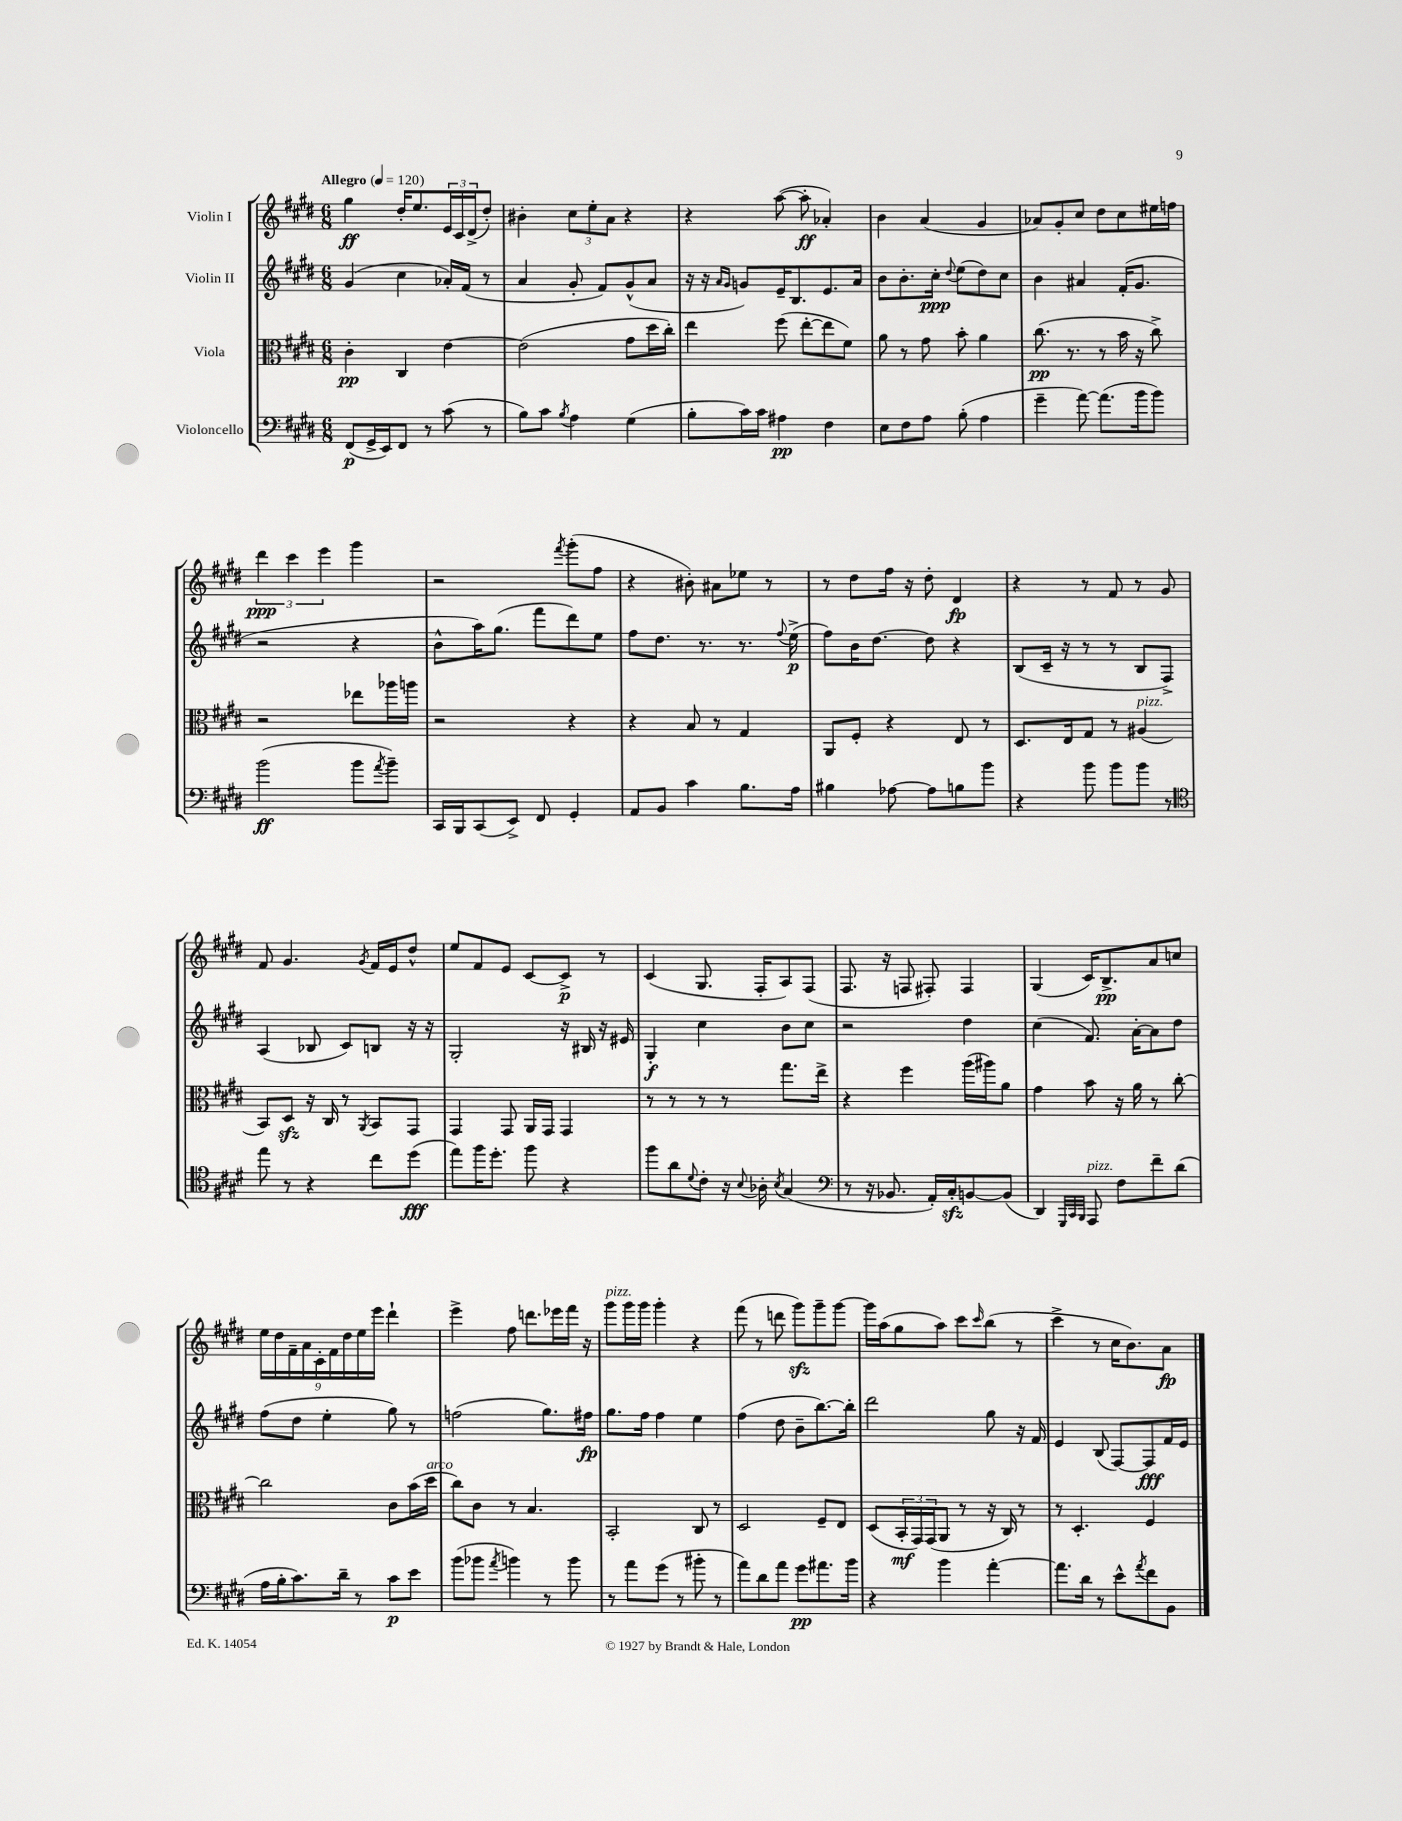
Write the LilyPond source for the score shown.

<<
\new StaffGroup <<
\new Staff = "s0" \with { instrumentName = "Violin I" } {
    \clef treble \key e \major \numericTimeSignature \time 6/8 \tempo "Allegro" 4 = 120
    gis''4\ff dis''16-. e''8. \tuplet 3/2 { e'16 cis'16 dis'16->( } dis''8-.) |
    bis'4-. \tuplet 3/2 { cis''8 e''8-. a'8 } r4 |
    r4 a''8~( a''8-.\ff aes'4-.) |
    b'4 a'4( gis'4 |
    aes'8) gis'8-. cis''8 dis''8 cis''8 eis''16 f''16 |
    \tuplet 3/2 { dis'''4\ppp cis'''4 e'''4 } gis'''4 |
    r2 \acciaccatura { fis'''8 } gis'''8-.( fis''8 |
    r4 bis'8-.) ais'8 ees''8 r8 |
    r8 dis''8 fis''16 r16 dis''8-. dis'4\fp |
    r4 r8 fis'8 r8 gis'8 |
    fis'8 gis'4. \acciaccatura { gis'8 } fis'16 e'16 dis''8-^ |
    e''8 fis'8 e'8 cis'8~ cis'8->\p r8 |
    cis'4( gis8. fis16-. a8) fis8( |
    fis8. r16 f8 fis8-.) fis4 |
    gis4( cis'16) b8.->\pp a'8 c''8 |
    \tuplet 9/8 { e''16 dis''16 fis'16-- a'16 cis'16-. fis'16 dis''16 e''16 e'''16 } dis'''4-! |
    e'''4-> fis''8 d'''8. ees'''16 fis'''16 r16 |
    gis'''8^\markup { \italic "pizz." } gis'''16 gis'''16 gis'''4-. r4 |
    fis'''8( r8 d'''8 gis'''8\sfz) gis'''8-- gis'''8~ |
    gis'''16 a''16( gis''8 a''8) cis'''8 \grace { cis'''16 } b''8( r8 |
    cis'''4-> r8 cis''16 b'8.) a'8\fp \bar "|." |
}
\new Staff = "s1" \with { instrumentName = "Violin II" } {
    \clef treble \key e \major \numericTimeSignature \time 6/8
    gis'4( cis''4 aes'16-.) fis'16( r8 |
    a'4 gis'8-. fis'8) gis'8-^( a'8 |
    r16 r16 \grace { a'16 gis'16 } g'8) e'16-- b8. e'8. a'16 |
    b'8 b'8.-. cis''16-.\ppp \appoggiatura { dis''8 } e''8( dis''8) cis''8 |
    b'4 ais'4 fis'16-.( gis'8. |
    r2 r4 |
    b'8-^ a''16) gis''8.( fis'''8 dis'''8) e''8 |
    fis''8 dis''8. r8. r8. \appoggiatura { fis''8 } e''16->\p( |
    fis''8) b'16 dis''8.~ dis''8 r4 |
    b8( cis'16-- r16 r8 r8 b8 fis8->) |
    a4( bes8 cis'8) b8 r16 r16 |
    gis2-. r16 bis16 r16 eis'16 |
    gis4-.\f cis''4 b'8 cis''8 |
    r2 dis''4 |
    cis''4( fis'8.) a'16~-. a'8 dis''8 |
    fis''8( dis''8 e''4-. gis''8) r8 |
    f''2( gis''8.) fis''16\fp |
    gis''8. fis''16 fis''4 e''4 |
    fis''4( dis''8 b'8-- b''8.~) b''16-. |
    dis'''2 gis''8 r16 fis'16 |
    e'4 b8( fis8~) fis8\fff fis'16 e'16 \bar "|." |
}
\new Staff = "s2" \with { instrumentName = "Viola" } {
    \clef alto \key e \major \numericTimeSignature \time 6/8
    cis'4-.\pp cis4 e'4~ |
    e'2( gis'8 dis''16 cis''16-.) |
    e''4 fis''8( e''8~-. e''8 fis'8) |
    a'8 r8 gis'8 b'8-. a'4 |
    cis''8.\pp( r8. r8 b'16 r16 cis''8->) |
    r2 ees''8 aes''16 a''16 |
    r2 r4 |
    r4 b8 r8 gis4 |
    a,8 fis8-. r4 e8 r8 |
    dis8. e16 gis8 r8 ais4^\markup { \italic "pizz." }( |
    b,8) dis8\sfz r16 cis16 r8 \acciaccatura { a,8 } b,8 gis,8 |
    gis,4 gis,8 a,16 gis,16 gis,4 |
    r8 r8 r8 r8 gis''8. e''16-> |
    r4 fis''4 a''16( ais''16) a'8 |
    gis'4 b'8 r16 a'16 r8 cis''8~-. |
    cis''2 cis'8 b'16( dis''16^\markup { \italic "arco" } |
    cis''8) cis'8 r8 b4. |
    b,2-. cis8 r8 |
    dis2 fis8-- e8 |
    dis8( \tuplet 3/2 { b,16-.\mf gis,16) gis,16( } a,8 r8 r16 cis16) r8 |
    r8 dis4.-. fis4 \bar "|." |
}
\new Staff = "s3" \with { instrumentName = "Violoncello" } {
    \clef bass \key e \major \numericTimeSignature \time 6/8
    fis,8\p( gis,16-> e,16) fis,8 r8 cis'8( r8 |
    b8) cis'8 \acciaccatura { b8 } a4 gis4( |
    b8-. cis'16) cis'16 ais4\pp fis4 |
    e8 fis8 a8 b8-.( a4 |
    gis'4-- a'8~) a'8.( b'16 b'8) |
    b'2\ff( b'8 \acciaccatura { a'8 } b'8--) |
    cis,16 b,,16 cis,8( e,8->) fis,8 gis,4-. |
    a,8 b,8 cis'4 b8. a16 |
    bis4 aes8~ aes8 b8 b'8 |
    r4 b'8 b'8 b'8 r8 |
    \clef tenor e''8 r8 r4 cis''8 dis''8\fff( |
    e''8) fis''16 dis''8.-. fis''8 r4 |
    fis''8 a'8 \appoggiatura { dis'8 } cis'8-. r16 \appoggiatura { b8 } aes16-. \acciaccatura { b8 } gis4( |
    \clef bass r8 r16 bes,8. a,16-.) cis16-.\sfz b,8~ b,8( |
    dis,4) \grace { gis,,32 cis,32 b,,32 } a,,8^\markup { \italic "pizz." } fis8 fis'8-- dis'8( |
    a16 b16-. cis'8.) dis'16-- r8 cis'8\p e'8 |
    b'8( bes'8 \acciaccatura { a'8 } b'4) r8 b'8 |
    r8 a'8 gis'8( r8 bis'8-. r8 |
    a'8) dis'8 a'8 gis'8\pp ais'8. b'16 |
    r4 b'4 a'4~-. |
    a'8. dis'16 r8 e'8-^ \acciaccatura { a'8 } fis'8 b,8 \bar "|." |
}
>>
>>
\layout { \context { \Score \remove "Bar_number_engraver" } }
